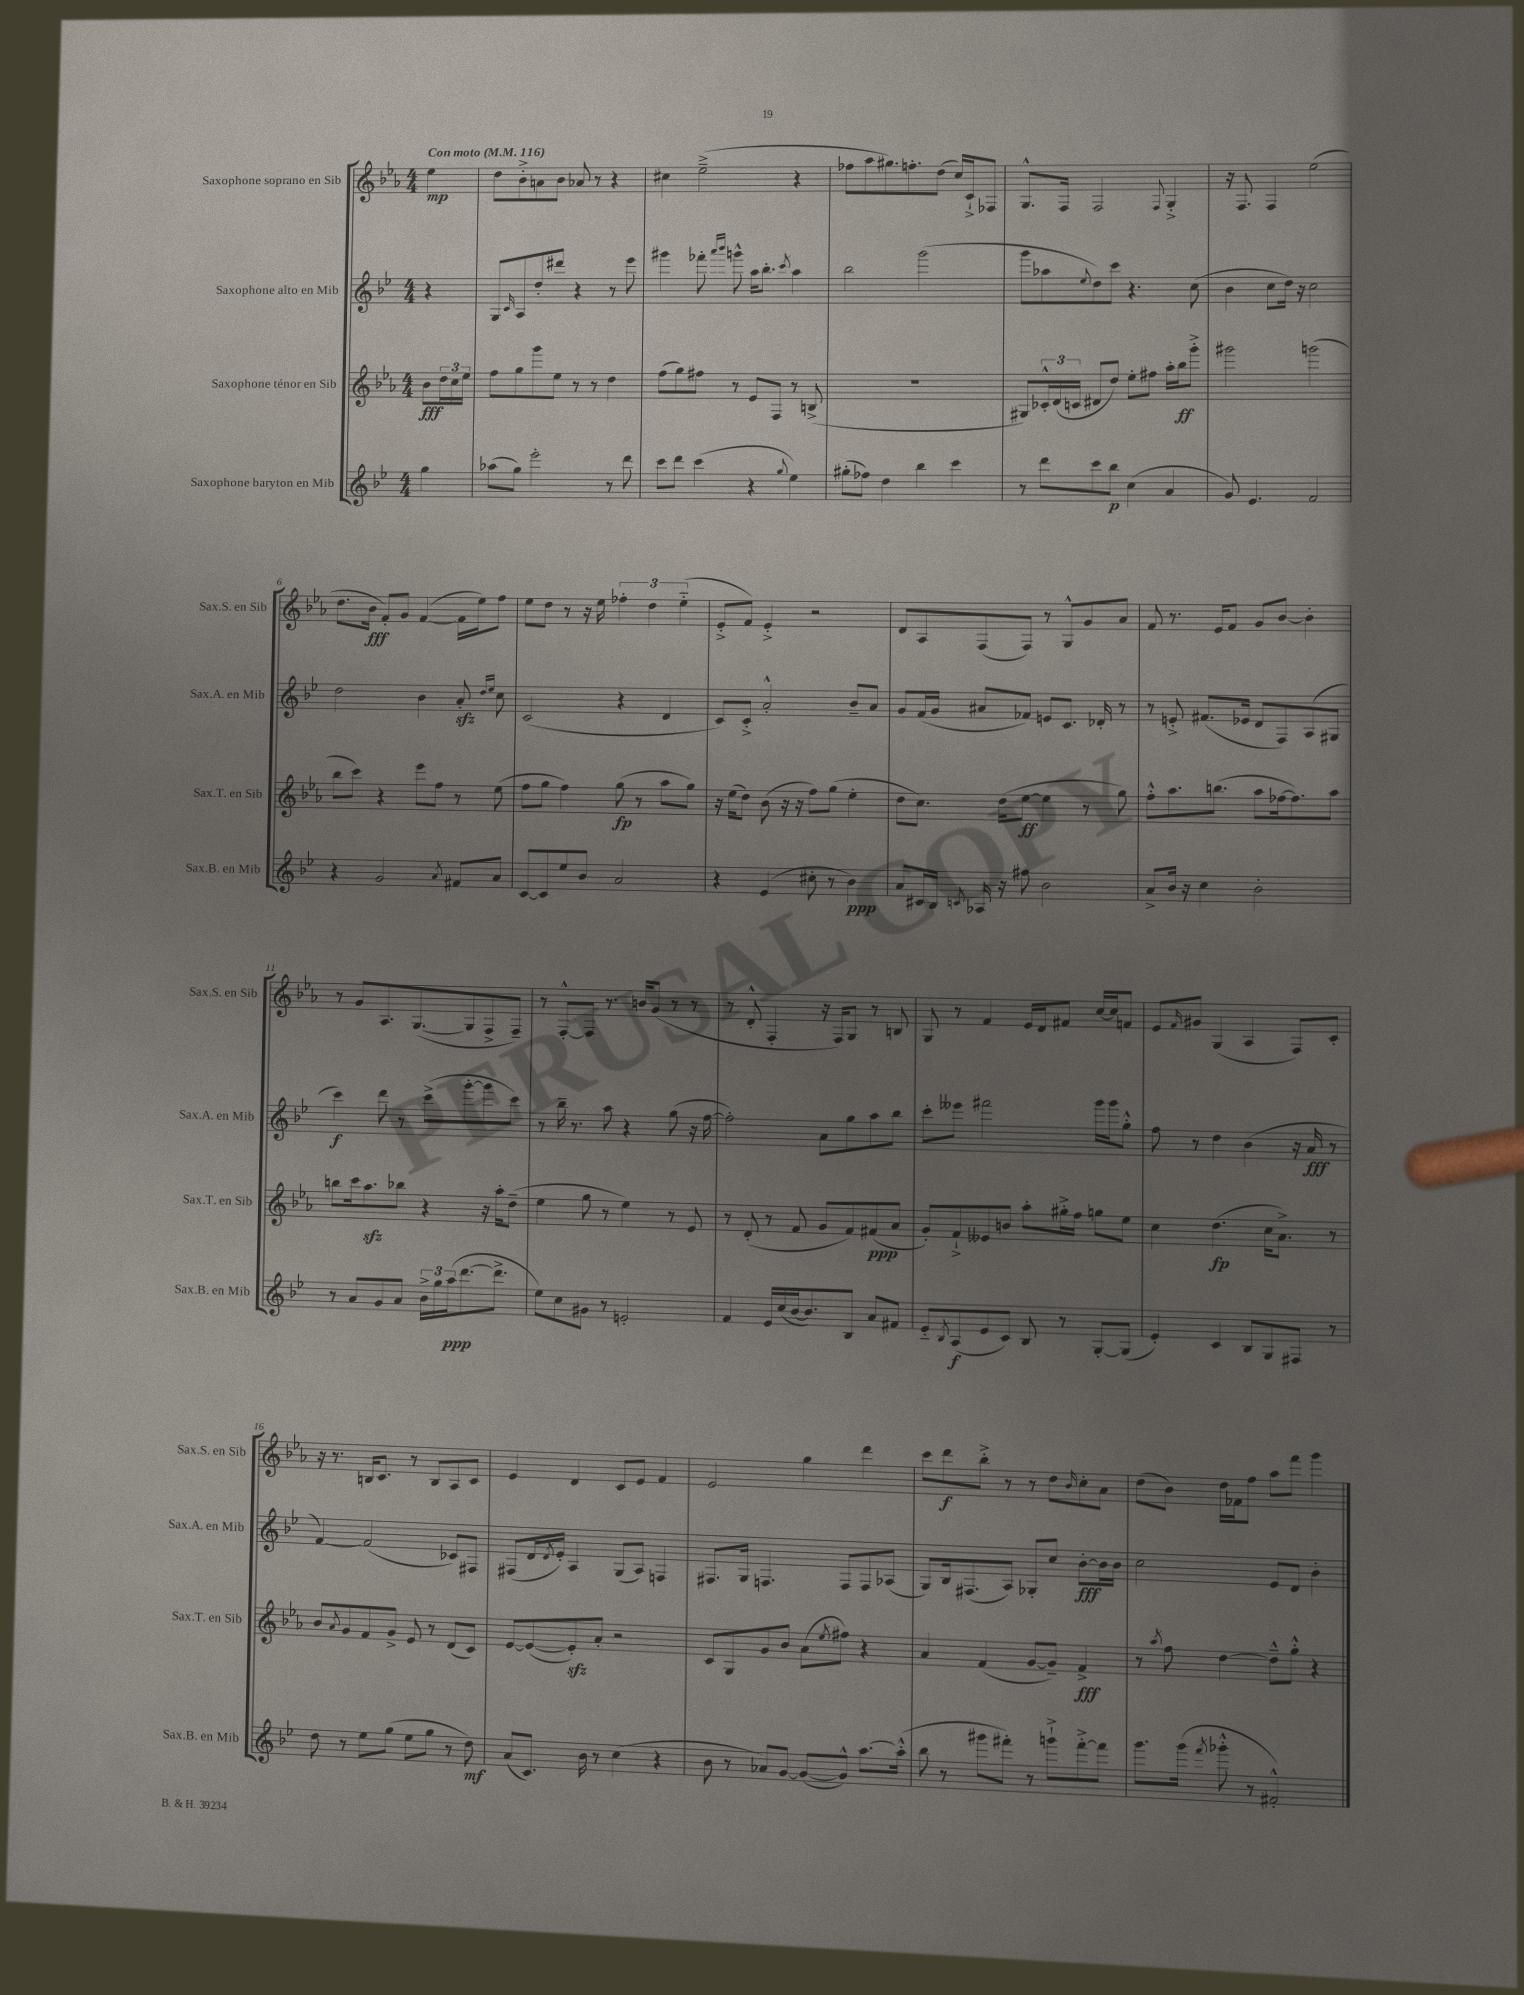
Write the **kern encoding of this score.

**kern	**kern	**kern	**kern
*staff4	*staff3	*staff2	*staff1
*clefG2	*clefG2	*clefG2	*clefG2
*k[b-e-]	*k[b-e-a-]	*k[b-e-]	*k[b-e-a-]
*M4/4	*M4/4	*M4/4	*M4/4
*MM116	*MM116	*MM116	*MM116
4gg	8b-	4r	4ee-
.	24dd	.	.
.	24cc	.	.
.	24ee-	.	.
=	=	=	=
(8aa-	8ff	8G	8dd
.	.	16qqc	.
8gg)	8gg	8A	8b-'^
2eee-'	8ggg	8dd'	8a
.	8ee-	8ddd#	8b-
.	8r	4r	8a-
.	8r	.	8r
8r	4dd	8r	4r
8ddd	.	8eee-	.
=	=	=	=
8ccc	(8ff	4ggg#	4cc#
8ddd	8gg)	.	.
(4ccc	8ff#	8fff-'	(2ee-~^
.	.	16qqaaa	.
.	.	16qqbbb-	.
.	8r	8ggg^^	.
4r	8e-	16aa	.
.	.	8.bb-'	.
.	8F	.	.
8qqgg	.	8qccc	.
4ee-)	8r	4aa	4r
.	(8B^	.	.
=	=	=	=
(8gg#'	1r	2bb-	8ff-
8ff-)	.	.	8aa-
4dd	.	.	8.gg#)
.	.	.	8.ff'
4bb-	.	(2ggg	.
.	.	.	(8dd
4ccc	.	.	16cc)
.	.	.	16c`^
.	.	.	8F-
=	=	=	=
8r	8G#)	8ggg	8.G^^
8ddd	24c-'^^	8aa-	.
.	(24d	.	.
.	.	.	16F
.	24c	.	.
.	.	8qqee-	.
8ccc	8d#	8dd)	2F
8bb-	8dd)	8ccc	.
(4cc	8ee-'	4.r	.
.	8ff#	.	.
.	.	.	8qqF
4a	16aa-'	.	4G'^
.	16bb-	.	.
.	8ggg'^	(8cc	.
=	=	=	=
8g)	2ggg#	4b-	16r
.	.	.	8.F
4.e-	.	.	.
.	.	8cc	4F
.	.	16dd)	.
.	.	16r	.
2f	(2ggg	2cc	(2ee-
=	=	=	=
4r	8bb-	2dd	8.dd
.	8ccc)	.	.
.	.	.	16b-
2g	4r	.	8f')
.	.	.	8g
.	8eee-	4b-	([4f
.	8ff	.	.
8qa	.	.	.
8f#	8r	8a'	16f]
.	.	.	16ee-)
.	.	16qqdd	.
.	.	16qqee-	.
8a	(8ee-	8cc	8ff
=	=	=	=
[8c	8ff	(2c	8ee-
8c]	8gg	.	8dd
8ee-	4ff)	.	8r
8b-	.	.	16r
.	.	.	16ee-
2a	(8gg	4r	6ff-'
.	8r	.	.
.	.	.	6dd
.	8aa-	4d	.
.	.	.	(6ee-'~
.	8gg)	.	.
=	=	=	=
4r	16r	8c)	8e-'^
.	(16ee-	.	.
.	8dd)	8c'^	8f)
(4e-	(8b-	2a'^^	4e-'^
.	16r	.	.
.	16r	.	.
8cc#'	8ff)	.	2r
8r	(8gg	.	.
4b-)	4ee-'	8b-~	.
.	.	8a	.
=	=	=	=
8a	8dd	8g	8d
16c#	8.cc)	(16f	8A-
16B-	.	16g	.
8qc	.	.	.
16A-	.	8a#	(8F
16r	(16dd	.	.
8ff#	[8ee-	8f-)	8F)
2b-	4ee-]	8e	8r
.	.	8.c	8G^^
.	8r	.	8g
.	.	16d-'	.
.	8gg)	8r	8a-
=	=	=	=
8a^	8ff'^^	8r	8f
16b-	8.aa-	8e'^	8.r
16r	.	.	.
4cc	.	(8.f#	.
.	(8.bb	.	16e-
.	.	.	8f
.	.	16e-	.
2b-'	8aa-	8d	8g
.	[16ff-	8F)	[8b-
.	8.ff-])	.	.
.	.	(8A	4b-']
.	8aa-	8G#	.
=	=	=	=
8r	8bb	4ccc)	8r
8a	16ccc	.	8g
.	8.aa-	.	.
8g	.	8ddd	8.A-
8a	8bb-	8r	.
.	.	.	([8.G
24b-^	4r	(8ccc^	.
24gg	.	.	.
(24aa	.	.	.
[8.ddd	.	[8ggg'	8G]
.	16r	8ggg]	8F^
8.ddd^]	16aa-'	.	.
.	(8dd~	8ccc)	8F~)
=	=	=	=
8ee-)	4ee-	8r	8r
8cc	.	16bb-~	[8F'^^
.	.	8.r	.
8g#	8gg	.	8F]
8r	8r	8aa	8.r
2e'	4ee-)	4r	.
.	.	.	16b
.	.	.	(8g
.	8r	(8gg	8r
.	8e-	16r	8r
.	.	[16ff	.
=	=	=	=
4f	8r	2ff'])	8r
.	(8d'	.	8d'^^
16e-	8r	.	4F'
(16cc	.	.	.
[16b-	8f	.	.
8.b-])	.	.	.
.	8g	8a	16r
.	.	.	16F)
8B-	8f)	8gg	8G
8a	(8f#	8aa	8r
8f#	8a-	8bb-	8B
=	=	=	=
8e-'~	8g')	8ccc'	8G
8qB-	.	.	.
(8A	8f`^	8eee--	8r
8e-	8e--	2fff#	4f
8c)	8b	.	.
8B-	8aa-'	.	16e-
.	.	.	16d
8r	16gg#'^	.	8f#
.	16ff	.	.
[8G'	8gg	16ggg	[16cc
.	.	16ggg	16cc]
(8G]	8ee-	8gg'^^	8f
=	=	=	=
4e-')	4cc	8ff	8e-
.	.	.	16qqf
.	.	8r	8g#
4c	(4.dd	4dd	(4G
8B-	.	(4b-	4A-
8G	16cc	.	.
.	8.a-^)	.	.
8F#	.	16r	8F)
.	.	16a	.
8r	8r	8r	8c'
=	=	=	=
8dd	8b-	[4f)	16r
.	.	.	8.r
.	8qa-	.	.
8r	8g	.	.
8ee-	8f	(2f]	16B
.	.	.	8.c
(8gg	8g^	.	.
8ee-	8e-	.	8r
8gg	8r	.	8B
8r	(8d	8c-)	8A-
8dd)	8c)	8F#	8c
=	=	=	=
(8a	[8e-	(8F#	4e-
8.c)	(8e-_	16d	.
.	.	8qd	.
.	.	16e-')	.
.	8e-'])	4A	4d
16b-	.	.	.
8r	8a-'	.	.
(4cc	2r	(8G	8c
.	.	8A)	8e-
4r	.	4F	4f
=	=	=	=
8b-	8c	8.F#	2e-
8r	8G	.	.
.	.	16G	.
8a-)	8g	4.F	.
[8g	8b-	.	.
(8g_	(8a-	.	4gg
.	8qee-	.	.
8g^^])	8ff#)	8F	.
[8.aa	4r	8F	4ddd
.	.	(8A-	.
(16aa'^^]	.	.	.
=	=	=	=
8bb-	4a-	8G)	8ccc
8r	.	16B-	8ddd
.	.	(8.F#	.
8ggg#	(4f	.	8bb-'^
8fff#')	.	8A)	8r
8r	[8g	8G-'	8r
8ggg`^	8g~])	8cc	8dd
.	.	.	16qqb-
[8fff#'^	4f^	[8b-'	8cc'
8fff#]	.	16b-]	8a-
.	.	16b-	.
=	=	=	=
8.ggg	8r	2cc	(8dd
.	8qaa-	.	.
.	8ff	.	8b-)
(16ggg	.	.	.
8qfff	.	.	.
8ggg-'^^	[4dd	.	16dd
.	.	.	16f-
8r	.	.	8ff
2f#'^^)	8dd~^^]	8e-	8aa-
.	8gg'^^	8d	8fff
.	4r	4b-'	4ggg
==	==	==	==
*-	*-	*-	*-
